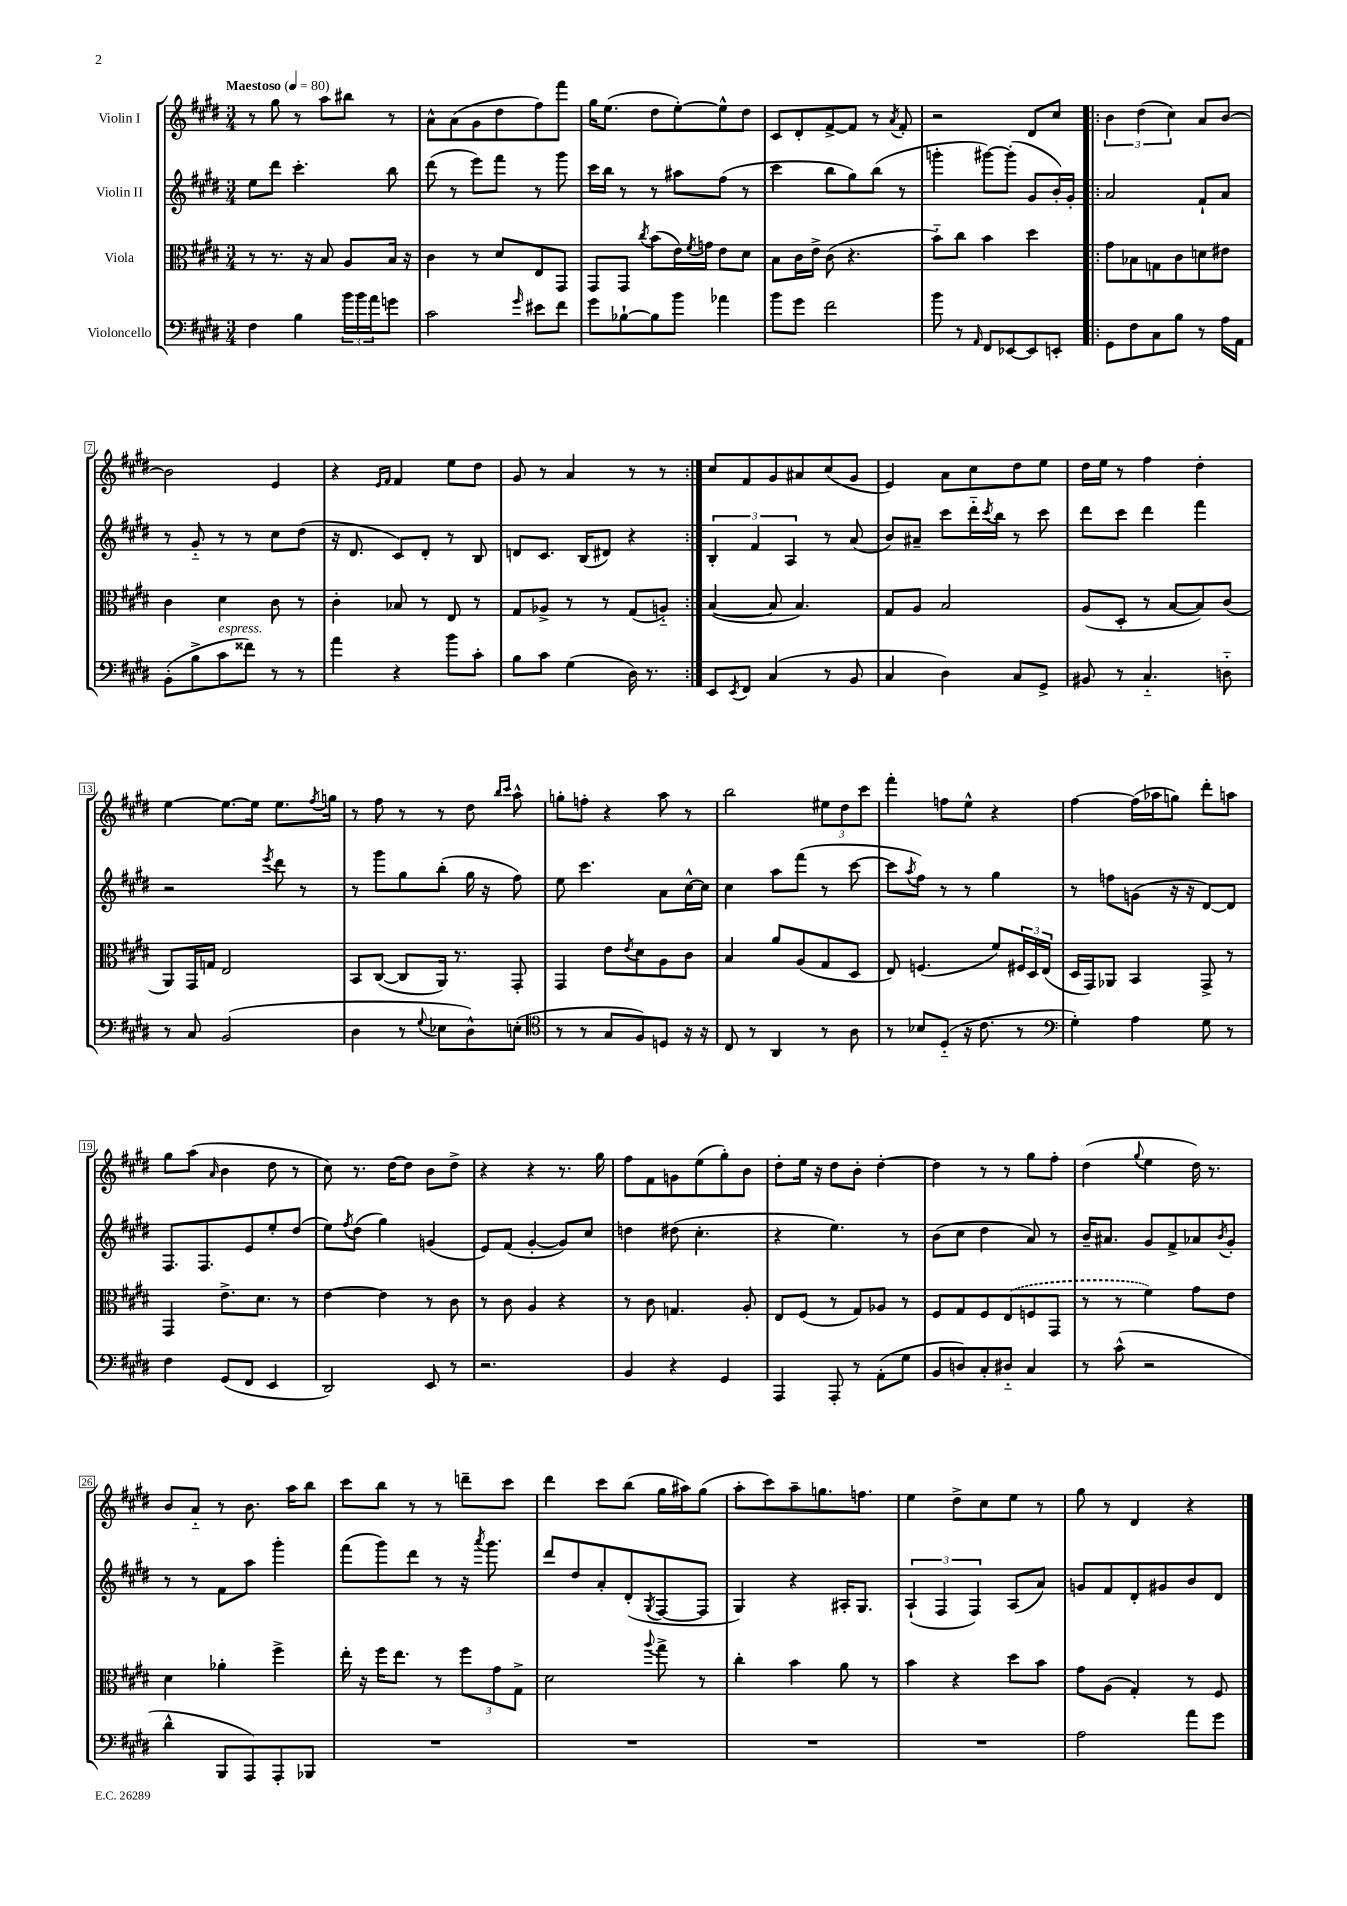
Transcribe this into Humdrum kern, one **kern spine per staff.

**kern	**kern	**kern	**kern
*part4	*part3	*part2	*part1
*staff4	*staff3	*staff2	*staff1
*I"Violoncello	*I"Viola	*I"Violin II	*I"Violin I
*clefF4	*clefC3	*clefG2	*clefG2
*k[f#c#g#d#]	*k[f#c#g#d#]	*k[f#c#g#d#]	*k[f#c#g#d#]
*M3/4	*M3/4	*M3/4	*M3/4
*MM80	*MM80	*MM80	*MM80
=1	=1	=1	=1
!	!	!	!LO:TX:a:B:t=Maestoso
4F#\	8r	8ee\L	8r
.	8.r	8ddd#\J	8gg#\
4B\	.	4.ccc#'\	8r
.	16r	.	.
.	8B/	.	8aa\L
24b\LL	8A/L	.	8bb#X\J
24b\	.	.	.
24a\J	.	.	.
8gn\J	16B/Jk	8bb\	8r
.	16r	.	.
=2	=2	=2	=2
2c#\	4c#\	(8ddd#\	8a^^\L
.	.	8r	(8a\
.	8r	8eee\L)	8g#\
.	8d#/L	8fff#\J	8dd#\
16qqg#/	.	.	.
8e#X\L	8E/	8r	8ff#\)
8f#\J	8GG#/J	8ggg#\	8fff#\J
=3	=3	=3	=3
8g#\L	8GG#/L	16ccc#\LL	16gg#\KL
.	.	16bb\JJ	(8.ee\J
[8B-X`\	8GG#/J	8r	.
.	8qcc#/	.	.
8B-\]	(8b\L	8r	8dd#\L
8b\J	16e\L)	8aa#X\L	[8ee'\)
.	8qf#/	.	.
.	16gn\JJ	.	.
4a-X\	8e\L	(8ff#\J	8ee^^\]
.	8d#\J	8r	8dd#\J
=4	=4	=4	=4
8b\L	8B\L	4ccc#\	8c#/L
8g#\J	16c#\L	.	8d#'/
.	16e^\JJ	.	.
2f#\	(8c#\	8bb\L	[8f#^/
.	4.r	8gg#\)	8f#/J]
.	.	(8bb\J	8r
.	.	.	8qa/
.	.	8r	8f#'/
=5	=5	=5	=5
8b\	8b\L)	4gggn'\	2r
8r	8cc#\J	.	.
16qqAA/	.	.	.
8FF#/L	4b\	[8ggg#X\L)	.
[8EE-X/	.	(8ggg#'\J]	.
8EE-/]	4dd#\	8g#/L	8d#/L
8EEn'/J	.	16b'/L)	8cc#/J
.	.	16g#'/JJ	.
=6!|:	=6!|:	=6!|:	=6!|:
8GG#\L	8g#\L	2a/	6b\
8F#\	8B-X\	.	.
.	.	.	(6dd#\
8C#\	8Gn\	.	.
.	.	.	6cc#\)
8B\J	8c#\	.	.
8r	8dn\	8f#`/L	8a/L
16A\LL	8e#X\J	8a/J	[8b/J
16AA\JJ	.	.	.
!!LO:LB:g=z
=7	=7	=7	=7
(8BB'\L	4c#\	8r	2b\]
8B^\	.	8g#/	.
!LO:TX:a:i:t=espress.	!	!	!
8c#\	4d#\	8r	.
8f##X\J)	.	8r	.
8r	8c#\	8cc#\L	4e/
8r	8r	(8dd#\J	.
=8	=8	=8	=8
4a\	4c#'\	16r	4r
.	.	8.d#/	.
.	.	.	16qqe/LL
.	.	.	16qqf#/JJ
4r	8B-X/	8c#/L)	4f#/
.	8r	8d#'/J	.
8b\L	8E/	8r	8ee\L
8c#'\J	8r	8B/	8dd#\J
=9	=9	=9	=9
8B\L	8G#/L	8dn/L	8g#/
8c#\J	8A-X^/J	8.c#/J	8r
(4G#\	8r	.	4a/
.	.	(16B/KL	.
.	8r	8d#X/J)	.
16D#\)	(8G#/L	4r	8r
8.r	.	.	.
.	8An/J)	.	8r
=10:|!	=10:|!	=10:|!	=10:|!
8EE/L	([4B/	6B'/	8cc#/L
8qEE/	.	.	.
8FF#/J	.	.	8f#/
.	.	6f#/	.
(4C#/	8B/]	.	8g#/
.	.	6A/	.
.	4.B/)	.	8a#X/
8r	.	8r	(8cc#/
8BB/	.	(8a/	8g#/J
=11	=11	=11	=11
4C#/	8G#/L	8b/L)	4e/)
.	8A/J	8a#X~/J	.
4D#\)	2B/	8ccc#\L	8a\L
.	.	16ddd#\L	8cc#\
.	.	8qccc#/	.
.	.	16bb\JJ	.
8C#/L	.	8r	8dd#\
8GG#^/J	.	8ccc#\	8ee\J
=12	=12	=12	=12
8BB#X/	(8A/L	8ddd#\L	16dd#\LL
.	.	.	16ee\JJ
8r	8D#'/J	8ccc#\J	8r
4.C#/	8r	4ddd#\	4ff#\
.	[8B/L	.	.
.	8B/])	4fff#\	4dd#'\
8Dn\	(8c#/J	.	.
!!LO:LB:g=z
=13	=13	=13	=13
8r	8AA/L)	2r	[4ee\
8C#/	16GG#/L	.	.
.	16Gn/JJ	.	.
(2BB/	2E/	.	8.ee\L_
.	.	.	16ee\Jk]
.	.	8qeee/	.
.	.	8ddd#\	8.ee\L
.	.	8r	.
.	.	.	8qff#/
.	.	.	16ggn\Jk
=14	=14	=14	=14
4D#\	8BB/L	8r	8r
.	([8C#/J	8ggg#\L	8ff#\
8r	8C#/L]	8gg#\	8r
8qqG#/	.	.	.
8E-X\L	16AA/Jk)	(8bb'\J	8r
.	8.r	.	.
8D#^^\)	.	16gg#\	8dd#\
.	.	16r	.
.	.	.	16qqbb/LL
.	.	.	16qqccc#/JJ
(8En'\J	8GG#'/	8ff#\)	8aa^^\
=15	=15	=15	=15
*clefC4	*	*	*
8r	4GG#/	8ee\	8ggn'\L
8r	.	4.ccc#\	8ffn'\J
8G#/L	8e\L	.	4r
.	8qe/	.	.
8F#/)	8d#\	.	.
8Dn/J	8A\	8a\L	8aa\
16r	8c#\J	[16cc#^^\L	8r
16r	.	16cc#\JJ]	.
=16	=16	=16	=16
8C#/	4B/	4cc#\	2bb\
8r	.	.	.
4AA/	8a/L	8aa\L	.
.	(8A/	(8fff#\J	.
8r	8G#/	8r	12ee#X\L
.	.	.	12dd#\
8A\	8D#/J	[8ccc#\	.
.	.	.	12ccc#\J
=17	=17	=17	=17
8r	8E/)	8ccc#\L]	4fff#'\
.	.	8qaa/	.
8B-X/L	(4.Fn/	8ff#\J)	.
(8D#/J	.	8r	8ffn\L
16r	.	8r	8ee^^\J
8.c#\	.	.	.
.	8f#/L)	4gg#\	4r
8r	24F#X/L	.	.
.	24D#/	.	.
.	(24E/JJ	.	.
=18	=18	=18	=18
*clefF4	*	*	*
4G#'\)	16D#/LL	8r	[4ff#\
.	16GG#/J)	.	.
.	8AA-X/J	8ffn\L	.
4A\	4BB/	(8gn\J	(16ff#\LL]
.	.	.	16aa-X\J
.	.	16r	8ggn\J)
.	.	16r	.
8G#\	8GG#^/	[8d#/L)	8ddd#'\L
8r	8r	8d#/J]	8aan\J
!!LO:LB:g=z
=19	=19	=19	=19
4F#\	4GG#/	8.F#/L	8gg#\L
.	.	.	(8aa\J
.	.	8.F#/	.
.	.	.	16qqa/
(8GG#/L	8.e^\L	.	4b\
8FF#/J	.	8e/	.
.	8.d#\J	.	.
4EE/	.	8ee'/	8dd#\
.	8r	(8dd#/J	8r
=20	=20	=20	=20
2DD#/)	[4e\	8ee\L)	8cc#\)
.	.	8qff#/	.
.	.	(8dd#\J	8.r
.	4e\]	4gg#\)	.
.	.	.	[16dd#\KL
.	.	.	8dd#\J]
8EE/	8r	(4gn/	8b\L
8r	8c#\	.	8dd#^\J
=21	=21	=21	=21
2.r	8r	8e/L)	4r
.	8c#\	(8f#/J	.
.	4A/	[4g#'/	4r
.	4r	8g#/L])	8.r
.	.	8cc#/J	.
.	.	.	16gg#\
=22	=22	=22	=22
4BB/	8r	4ddn\	8ff#\L
.	8c#\	.	8f#\
4r	4.Gn/	(8dd#X\	8gn\
.	.	4.cc#'\	(8ee\
4GG#/	.	.	8gg#'\)
.	8A'/	.	8b\J
=23	=23	=23	=23
4AAA/	8E/L	4r	8dd#'\L
.	(8F#/J	.	16ee\Jk
.	.	.	16r
8AAA'/	8r	4.ee\)	8dd#\L
8r	8G#/L)	.	8b'\J
(8AA'\L	8A-X/J	.	[4dd#'\
8G#\J	8r	8r	.
=24	=24	=24	=24
8BB/L	8F#/L	(8b\L	4dd#\]
8Dn/)	8G#/	8cc#\J	.
8C#'/	8F#/	4dd#\	8r
8D#X/J	(8E/	.	8r
4C#/	8Fn/	8a/)	8gg#\L
.	8GG#/J	8r	8ff#'\J
=25	=25	=25	=25
8r	8r	16b~/KL	(4dd#\
.	.	8.a#X/J	.
(8c#^^\	8r	.	.
.	.	.	8qqgg#/
2r	4f#\)	8g#/L	4ee\
.	.	8f#^/	.
.	8g#\L	8a-X/	16dd#\)
.	.	.	8.r
.	.	8qb/	.
.	8e\J	8g#'/J	.
!!LO:LB:g=z
=26	=26	=26	=26
4d#^^\	4d#\	8r	8b/L
.	.	8r	8a/J
8BBB/L	4a-X'\	8f#\L	8r
8AAA/)	.	8aa\J	8.b\
8AAA'/	4ff#^\	4ggg#'\	.
.	.	.	16aa\KL
8BBB-X/J	.	.	8bb\J
=27	=27	=27	=27
2.r	16ee'\	(8fff#\L	8ccc#\L
.	16r	.	.
.	16ff#\KL	8ggg#\)	8bb\J
.	8.ee\J	.	.
.	.	8ddd#\J	8r
.	8r	8r	8r
.	12ff#\L	16r	8dddn~\L
.	.	8qaaa/	.
.	.	8.ggg#\	.
.	12g#\	.	.
.	.	.	8ccc#\J
.	12G#^\J	.	.
=28	=28	=28	=28
2.r	2d#\	8ddd#/L	4ddd#\
.	.	8dd#/	.
.	.	8a'/	8ccc#\L
.	.	(8d#'/	(8bb\J
.	8qqaa/	8qG#/	.
.	8gg#^\	[8F#/	16gg#\LL
.	.	.	16aa#X\J)
.	8r	8F#/J]	(8gg#\J
=29	=29	=29	=29
2.r	4cc#'\	4G#/)	8aa'\L
.	.	.	8ccc#\)
.	4b\	4r	8aa~\
.	.	.	8.ggn\
.	8a\	16A#X'/KL	.
.	.	8.G#/J	8.ffn\J
.	8r	.	.
=30	=30	=30	=30
2.r	4b\	(6A`/	4ee\
.	.	6F#/	.
.	4r	.	8dd#^\L
.	.	6F#/)	.
.	.	.	8cc#\
.	8dd#\L	(8A/L	8ee\J
.	8b\J	8a/J)	8r
=31	=31	=31	=31
2A\	8g#\L	8gn/L	8gg#\
.	(8A\J	8f#/	8r
.	4G#'/)	8d#'/	4d#/
.	.	8g#X/	.
8a\L	8r	8b/	4r
8g#\J	8F#/	8d#/J	.
==	==	==	==
*-	*-	*-	*-
